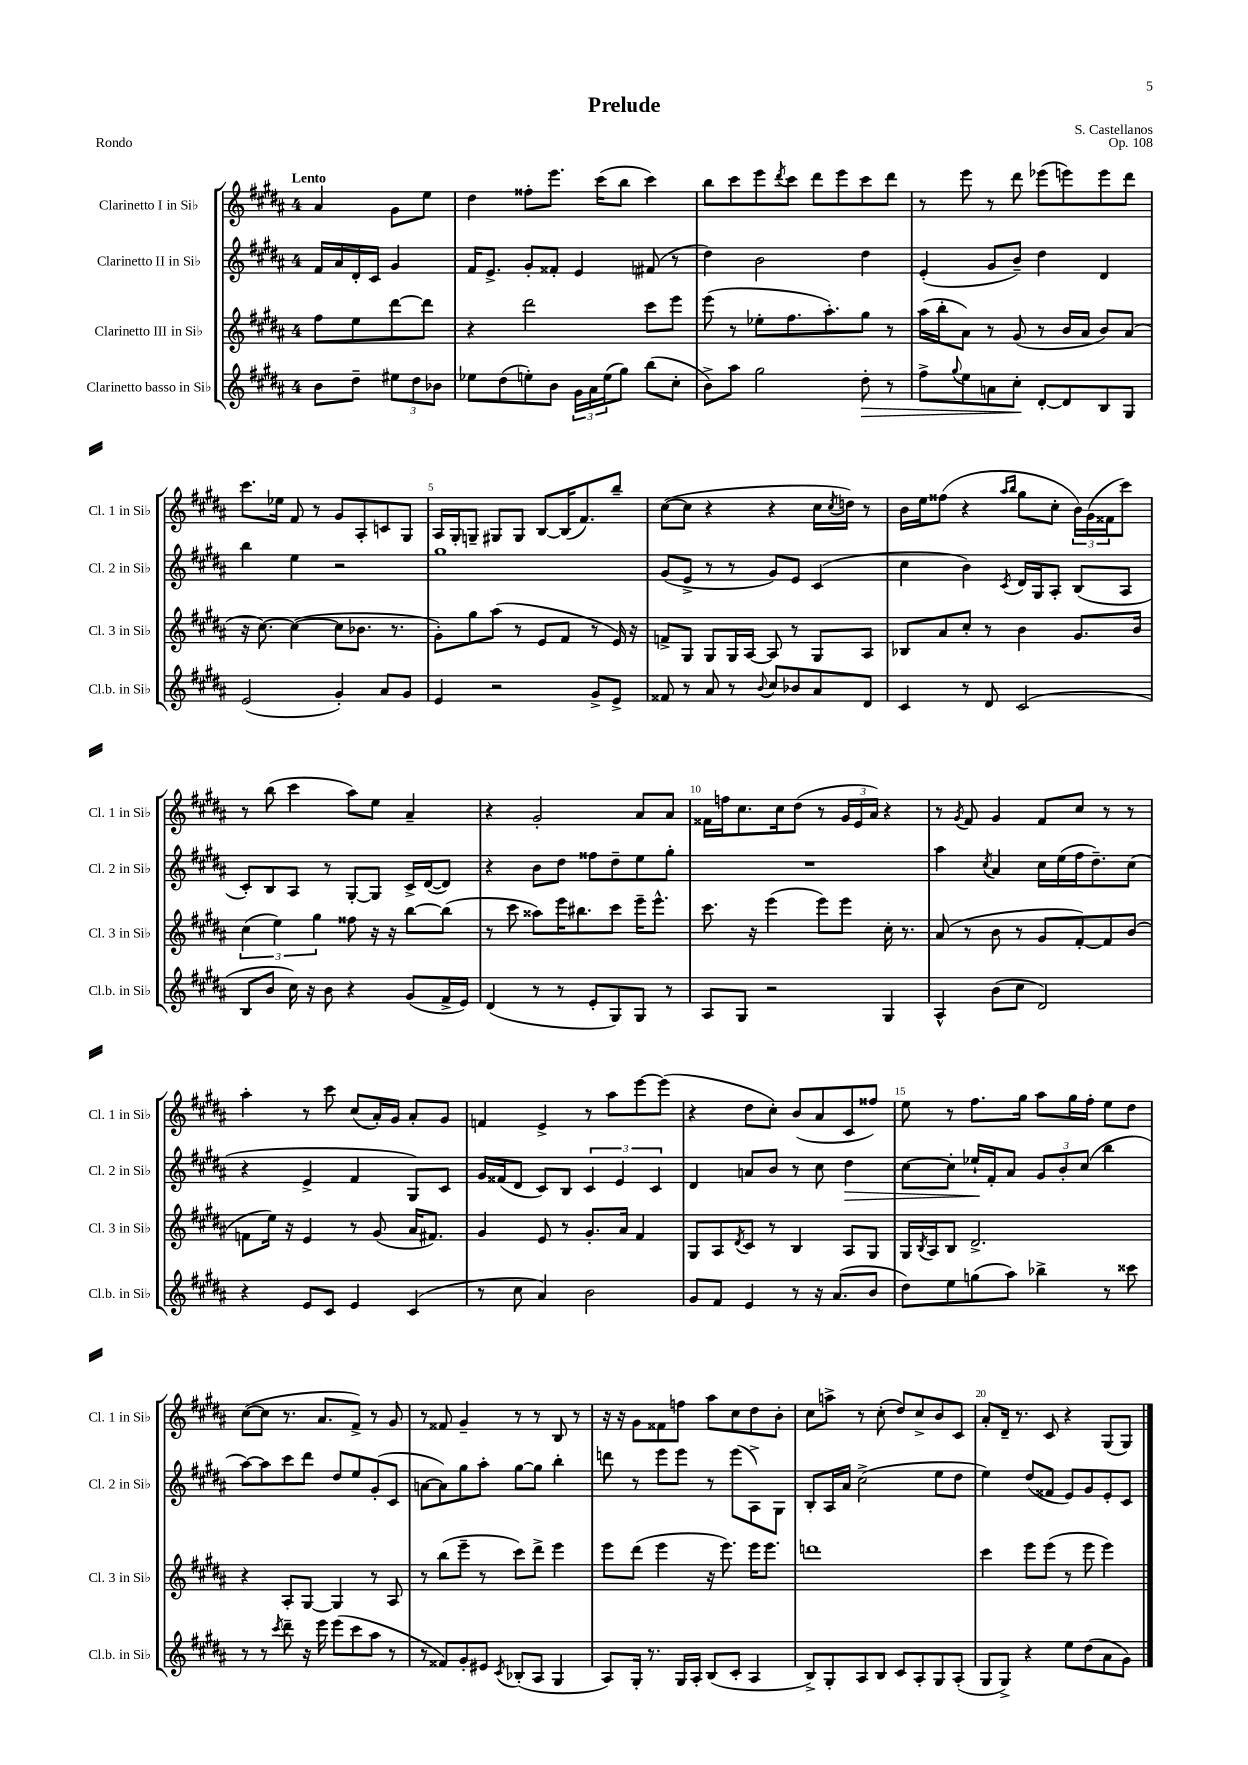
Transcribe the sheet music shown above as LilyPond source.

\header { title = "Prelude" composer = "S. Castellanos" opus = "Op. 108" piece = "Rondo" }
<<
\new StaffGroup <<
\new Staff = "s0" \with { instrumentName = "Clarinetto I in Sib" shortInstrumentName = "Cl. 1 in Sib" } {
    \clef treble \key b \major \once \override Staff.TimeSignature.style = #'single-digit \time 4/4 \partial 2 \tempo "Lento"
    ais'4 gis'8 e''8 |
    dis''4 fisis''8-. e'''8. cis'''16( b''8 cis'''4) |
    b''8 cis'''8 e'''8 \acciaccatura { dis'''8 } cis'''8 dis'''8 e'''8 cis'''8 dis'''8 |
    r8 e'''8 r8 dis'''8 ees'''8( e'''8) e'''8 dis'''8 |
    cis'''8. ees''16 fis'8 r8 gis'8 ais8-. c'8 gis8 |
    ais16 gis16-. g8-- gis8 gis8 b8~ b16( fis'8.) b''8-- |
    cis''8~( cis''8 r4 r4 cis''16 \acciaccatura { cis''8 } d''16) r8 |
    b'16 e''16 fisis''8( r4 \grace { ais''16 b''16 } gis''8 cis''8-. \tuplet 3/2 { b'16) gis'16( fisis'16 } cis'''8) |
    r8 b''8( cis'''4 ais''8) e''8 ais'4-- |
    r4 gis'2-. ais'8 ais'8 |
    fisis'16 f''16 cis''8. cis''16 dis''8( r8 \tuplet 3/2 { gis'16 e'16 ais'16) } r4 |
    r8 \acciaccatura { gis'8 } fis'8 gis'4 fis'8 cis''8 r8 r8 |
    ais''4-. r8 cis'''8 cis''8( ais'16-.) gis'16 ais'8-. gis'8 |
    f'4 e'4-> r8 ais''8 e'''8~ e'''8( |
    r4 dis''8 cis''8-.) b'8( ais'8 cis'8 fisis''8) |
    e''8 r8 fis''8. gis''16 ais''8 gis''16 fis''16-. e''8 dis''8 |
    cis''8~( cis''8 r8. ais'8. fis'8->) r8 gis'8 |
    r8 fisis'8 gis'4-- r8 r8 b8 r8 |
    r16 r16 gis'8 fisis'8 f''8 ais''8 cis''8 dis''8 b'8-. |
    cis''8 a''8-> r8 cis''8-.( dis''8) cis''8-> b'8 cis'8 |
    ais'8-. dis'16-- r8. cis'8 r4 gis8( gis8) \bar "|." |
}
\new Staff = "s1" \with { instrumentName = "Clarinetto II in Sib" shortInstrumentName = "Cl. 2 in Sib" } {
    \clef treble \key b \major \once \override Staff.TimeSignature.style = #'single-digit \time 4/4 \partial 2
    fis'16 ais'16 dis'16-. cis'16 gis'4 |
    fis'16 e'8.-> gis'8-. fisis'8-. e'4 fis'8( r8 |
    dis''4) b'2 dis''4 |
    e'4-.( gis'8 b'8--) dis''4 dis'4 |
    b''4 e''4 r2 |
    gis''1 |
    gis'8( e'8-> r8 r8 gis'8) e'8 cis'4( |
    cis''4 b'4) \acciaccatura { cis'8 } dis'16 gis16 ais8-. b8( ais8 |
    cis'8-.) b8 ais8 r8 gis8~-. gis8 cis'16-> dis'16~( dis'8) |
    r4 b'8 dis''8 fisis''8 dis''8-- e''8 gis''8-. |
    R1 |
    ais''4 \acciaccatura { cis''8 } ais'4 cis''16 e''16( fis''16 dis''8.--) cis''8( |
    r4 e'4-> fis'4 gis8) cis'8 |
    gis'16 fisis'16( dis'8 cis'8) b8 \tuplet 3/2 { cis'4 e'4 cis'4 } |
    dis'4 a'8 b'8 r8 cis''8 dis''4\> |
    cis''8~ cis''8-. ees''16-!\! fis'16-. ais'8 \tuplet 3/2 { gis'8 b'8-. cis''8( } b''4 |
    ais''8~) ais''8 cis'''8 dis'''8 dis''8 e''8 gis'8-.( cis'8 |
    a'8~ a'8) gis''8 ais''8-. gis''8~ gis''8 b''4-. |
    d'''8 r8 e'''8 e'''8 r8 e'''8( ais8->) gis8 |
    b8-. ais16 ais'16 cis''2->( e''8 dis''8 |
    e''4) dis''8( fisis'8 e'8) gis'8 e'8-. cis'8 \bar "|." |
}
\new Staff = "s2" \with { instrumentName = "Clarinetto III in Sib" shortInstrumentName = "Cl. 3 in Sib" } {
    \clef treble \key b \major \once \override Staff.TimeSignature.style = #'single-digit \time 4/4 \partial 2
    fis''8 e''8 dis'''8~ dis'''8 |
    r4 dis'''2 cis'''8 e'''8 |
    e'''8( r8 ees''8-. fis''8. ais''8.-.) gis''8 r8 |
    ais''16( b''16-. ais'8) r8 gis'8( r8 b'16 ais'16 b'8) ais'8( |
    r16 cis''8.~) cis''4~( cis''8 bes'8. r8. |
    gis'8-.) gis''8 ais''8( r8 e'8 fis'8 r8 e'16) r16 |
    f'8-> gis8 gis8 gis16 ais16~ ais8 r8 gis8 ais8 |
    bes8 ais'8 cis''8-. r8 b'4 gis'8. b'16 |
    \tuplet 3/2 { cis''4( e''4) gis''4 } fisis''8 r16 r16 b''8~ b''8( |
    r8 cis'''8 aisis''8) e'''16 bis''8. cis'''8 e'''16-- e'''8.-^ |
    cis'''8. r16 e'''4( e'''8) e'''8 cis''16-. r8. |
    ais'8( r8 b'8 r8 gis'8 fis'8~-.) fis'8 b'8( |
    f'8 e''16) r16 e'4 r8 gis'8( ais'16 fis'8.) |
    gis'4 e'8 r8 gis'8.-. ais'16 fis'4 |
    gis8 ais8 \acciaccatura { dis'8 } cis'8 r8 b4 ais8 gis8 |
    gis16 \acciaccatura { b8 } ais16 b8 dis'2.-> |
    r4 ais8-. gis8~ gis4 r8 ais8 |
    r8 b''8( e'''8-- r8 cis'''8) dis'''8-> e'''4 |
    e'''8 dis'''8( e'''4 r16 e'''8.) e'''16 e'''8. |
    d'''1 |
    cis'''4 e'''8 e'''8( r8 e'''8 e'''4) \bar "|." |
}
\new Staff = "s3" \with { instrumentName = "Clarinetto basso in Sib" shortInstrumentName = "Cl.b. in Sib" } {
    \clef treble \key b \major \once \override Staff.TimeSignature.style = #'single-digit \time 4/4 \partial 2
    b'8 dis''8-- \tuplet 3/2 { eis''8 dis''8 bes'8 } |
    ees''8 dis''8( e''8-.) b'8 \tuplet 3/2 { gis'16 ais'16 e''16( } gis''8) b''8( cis''8-. |
    b'8->) ais''8 gis''2 dis''8-.\> r8 |
    fis''8-> \appoggiatura { gis''8 } e''8 a'8 cis''8-.\! dis'8~-. dis'8 b8 gis8 |
    e'2( gis'4-.) ais'8 gis'8 |
    e'4 r2 gis'8-> e'8-> |
    fisis'8 r8 ais'8 r8 \appoggiatura { b'8 } cis''8 bes'8 ais'8 dis'8 |
    cis'4 r8 dis'8 cis'2( |
    b8 b'8 cis''16) r16 b'8 r4 gis'8( fis'16-> e'16) |
    dis'4( r8 r8 e'8-. gis8) gis8 r8 |
    ais8 gis8 r2 gis4 |
    ais4-^ b'8( cis''8 dis'2) |
    r4 e'8 cis'8 e'4 cis'4( |
    r8 cis''8 ais'4) b'2 |
    gis'8 fis'8 e'4 r8 r16 ais'8.( b'8 |
    dis''8) e''8 g''8( ais''8) bes''4-> r8 cisis'''8 |
    r8 r8 \acciaccatura { cis'''8 } dis'''8-- r16 e'''16 e'''8( cis'''8 ais''8 r8 |
    r8 fisis'8) gis'8-. eis'8 \acciaccatura { cis'8 } bes8-.( ais8 gis4 |
    ais8) gis16-. r8. gis16 ais16-. b8( cis'8-. ais4 |
    b8->) gis8-. ais8 b8 cis'8 ais8-. gis8 ais8-.( |
    gis8 gis8->) r4 e''8 dis''8( ais'8 gis'8) \bar "|." |
}
>>
>>
\layout { \context { \Score \override BarNumber.break-visibility = ##(#f #t #t) barNumberVisibility = #(every-nth-bar-number-visible 5) } }
